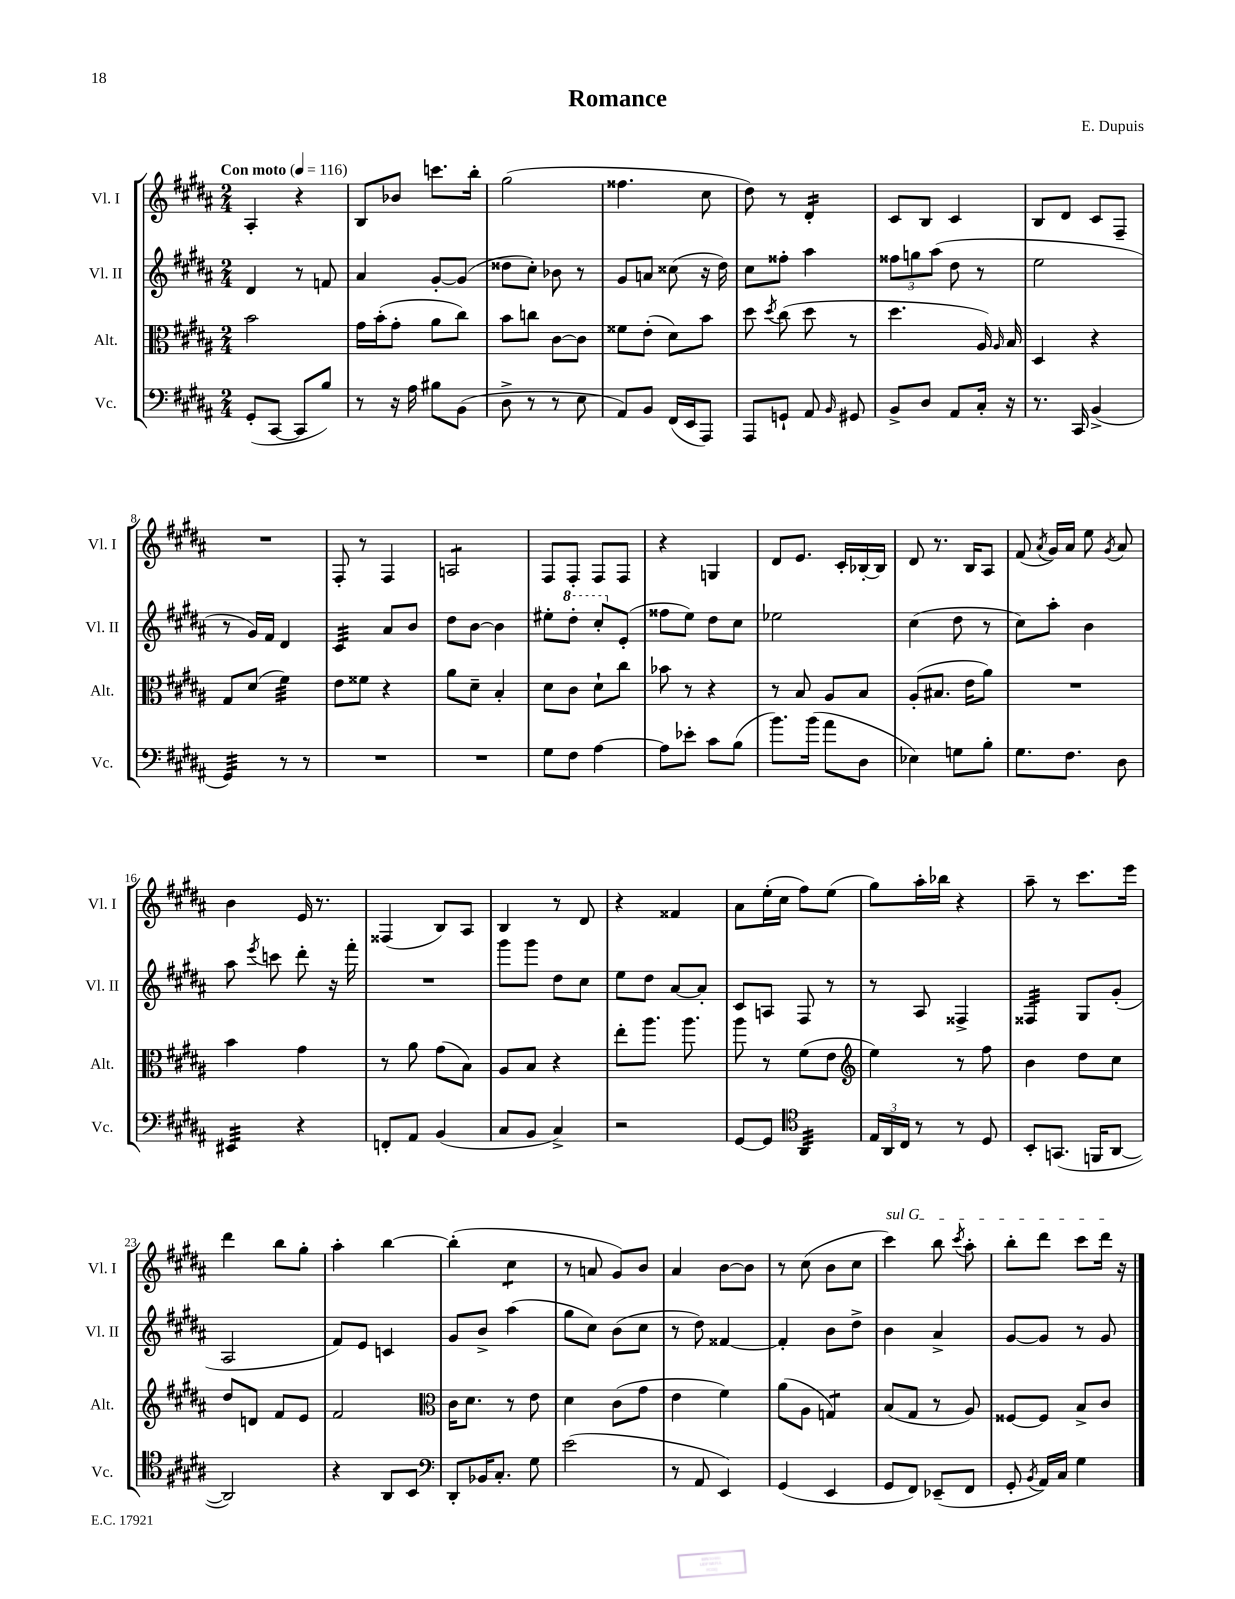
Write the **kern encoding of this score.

**kern	**kern	**kern	**kern
*staff4	*staff3	*staff2	*staff1
*clefF4	*clefC3	*clefG2	*clefG2
*k[f#c#g#d#a#]	*k[f#c#g#d#a#]	*k[f#c#g#d#a#]	*k[f#c#g#d#a#]
*M2/4	*M2/4	*M2/4	*M2/4
*MM116	*MM116	*MM116	*MM116
(8GG#'/L	2b\	4d#/	4A#'/
[8CC#/J	.	.	.
8CC#/]L	.	8r	4r
8B/J)	.	8f/	.
=	=	=	=
8r	16g#\LL	4a#/	8B/L
.	(16b'\J	.	.
16r	8g#'\J	.	8b-/J
16A#\	.	.	.
8B#\L	8a#\L	[8g#'/L	8.ccc\L
(8BB\J	8cc#\J)	(8g#/]J	.
.	.	.	16bb'\Jk
=	=	=	=
8D#^\	8b\L	8dd##\L	(2gg#\
8r	8cc\J	8cc#'\J)	.
8r	[8c#\L	8b-\	.
8E\	8c#\]J	8r	.
=	=	=	=
8AA#/L)	8f##\L	8g#/L	4.ff##\
8BB/J	(8e'\J	8a/J	.
(16FF#/LL	8d#\L)	(8cc##\	.
16EE/J	.	.	.
8AAA#/J)	8b\J	16r	8cc#\
.	.	16dd#\)	.
=	=	=	=
8AAA#/L	8dd#\	8cc#\L	8dd#\)
.	8qdd#/	.	.
8GG`/J	(8cc#\	8ff##'\J	8r
8AA#/	8dd#\	4aa#\	4d#'/
16qqBB/	.	.	.
8GG#/	8r	.	.
=	=	=	=
8BB^/L	4.dd#\	12ff##\L	8c#/L
.	.	12gg\	.
8D#/J	.	.	8B/J
.	.	(12aa#\J	.
8AA#/L	.	8dd#\	4c#/
16C#'/Jk	16A#/)	8r	.
.	16qqA#/	.	.
16r	16B/	.	.
=	=	=	=
8.r	4D#/	2ee\	8B/L
.	.	.	8d#/J
16CC#/	.	.	.
(4BB^/	4r	.	8c#/L
.	.	.	8F#~/J
=	=	=	=
4GG#/)	8G#/L	8r	2r
.	(8d#/J	16g#/LL)	.
.	.	16f#/JJ	.
8r	4f#\)	4d#/	.
8r	.	.	.
=	=	=	=
2r	8e\L	4c#/	8F#'/
.	8f##\J	.	8r
.	4r	8a#/L	4F#/
.	.	8b/J	.
=	=	=	=
2r	8a#\L	8dd#\L	2A/
.	8d#~\J	[8b\J	.
.	4B'/	4b\]	.
=	=	=	=
8G#\L	8d#\L	8ee#'\L	8F#/L
8F#\J	8c#\J	8ddd#'\J	8F#'/J
[4A#\	8d#`\L	8ccc#'/L	8F#/L
.	8cc#\J	(8e'/J	8F#/J
=	=	=	=
8A#\]L	8b-\	8ff##\L	4r
8e-'\J	8r	8ee\J)	.
8c#\L	4r	8dd#\L	4G/
(8B\J	.	8cc#\J	.
=	=	=	=
8.b\L)	8r	2ee-\	8d#/L
.	8B/	.	8.e/J
(16b\Jk	.	.	.
8a#\L	8A#/L	.	.
.	.	.	16c#'/LL
8D#\J	8B/J	.	[16B-'/
.	.	.	16B-/]JJ
=	=	=	=
4E-\)	(8A#'/L	(4cc#\	8d#/
.	8.B#/J	.	8.r
8G\L	.	8dd#\	.
.	16e\LK	.	16B/LK
8B'\J	8a#\J)	8r	8A#/J
=	=	=	=
8.G#\L	2r	8cc#\L)	(8f#/
.	.	.	8qa#/
.	.	8aa#'\J	16g#/LL)
8.F#\J	.	.	16a#/JJ
.	.	4b\	8ee\
.	.	.	8qg#/
8D#\	.	.	8a#/
=	=	=	=
4EE#/	4b\	8aa#\	4b\
.	.	8qeee/	.
.	.	8ccc\	.
4r	4g#\	8ddd#'\	16e/
.	.	.	8.r
.	.	16r	.
.	.	16fff#'\	.
=	=	=	=
8FF'/L	8r	2r	(4F##/
8AA#/J	8a#\	.	.
(4BB/	(8g#\L	.	8B/L)
.	8B\J)	.	8A#/J
=	=	=	=
8C#/L	8A#/L	8ggg#\L	4B/
8BB/J	8B/J	8ggg#\J	.
4C#^/)	4r	8dd#\L	8r
.	.	8cc#\J	8d#/
=	=	=	=
2r	8ee'\L	8ee\L	4r
.	8.aa#\J	8dd#\J	.
.	.	[8a#/L	4f##/
.	8.aa#\	.	.
.	.	8a#'/]J	.
=	=	=	=
[8GG#/L	8aa#\	8c#/L	8a#\L
8GG#/]J	8r	8A/J	(16ee'\L
.	.	.	16cc#\JJ
*clefC4	*	*	*
4AA#/	(8f#\L	8F#/	8ff#\L)
.	8e\J	8r	(8ee\J
=	=	=	=
*	*clefG2	*	*
24E/LL	4ee\)	8r	8gg#\L)
24AA#/	.	.	.
24C#/JJ	.	.	.
8r	.	8A#/	16aa#'\L
.	.	.	16bb-\JJ
8r	8r	4F##^/	4r
8D#/	8ff#\	.	.
=	=	=	=
8BB'/L	4b\	4F##/	8aa#~\
(8.GG/J	.	.	8r
.	8dd#\L	8G#/L	8.ccc#\L
16FF/LK	.	.	.
[8AA#/J	8cc#\J	(8g#'/J	.
.	.	.	16eee\Jk
=	=	=	=
2AA#/])	8dd#/L	2A#/	4ddd#\
.	8d/J	.	.
.	8f#/L	.	8bb\L
.	8e/J	.	8gg#'\J
=	=	=	=
4r	2f#/	8f#/L)	4aa#'\
.	.	8e/J	.
8AA#/L	.	4c/	[4bb\
8BB/J	.	.	.
=	=	=	=
*clefF4	*clefC3	*	*
8DD#'/L	16c#\LK	8g#/L	(4bb'\]
.	8.d#\J	.	.
16BB-/K	.	8b^/J	.
8.C#'/J	.	.	.
.	8r	(4aa#\	4cc#\
8G#\	8e\	.	.
=	=	=	=
(2e\	4d#\	8gg#\L	8r
.	.	8cc#\J)	8a/
.	(8c#\L	(8b\L	8g#/L)
.	8g#\J	8cc#\J	8b/J
=	=	=	=
8r	4e\	8r	4a#/
8AA#/	.	8dd#\)	.
4EE/)	4f#\)	[4f##/	[8b\L
.	.	.	8b\]J
=	=	=	=
(4GG#/	(8a#\L	4f##'/]	8r
.	8A#\J	.	(8cc#\
4EE/	4G/)	8b\L	8b\L
.	.	8dd#^\J	8cc#\J
=	=	=	=
8GG#/L	(8B/L	4b\	4ccc#\)
8FF#/J)	8G#/J	.	.
(8EE-~/L	8r	4a#^/	8bb\
.	.	.	8qccc#/
8FF#/J	8A#/)	.	8aa#'\
=	=	=	=
8GG#'/	[8F##/L	[8g#/L	8bb'\L
8qBB/	.	.	.
16AA#/LL)	8F##/]J	8g#/]J	8ddd#\J
16C#/JJ	.	.	.
4G#\	8B^/L	8r	8ccc#\L
.	8c#/J	8g#/	16ddd#\Jk
.	.	.	16r
==	==	==	==
*-	*-	*-	*-
